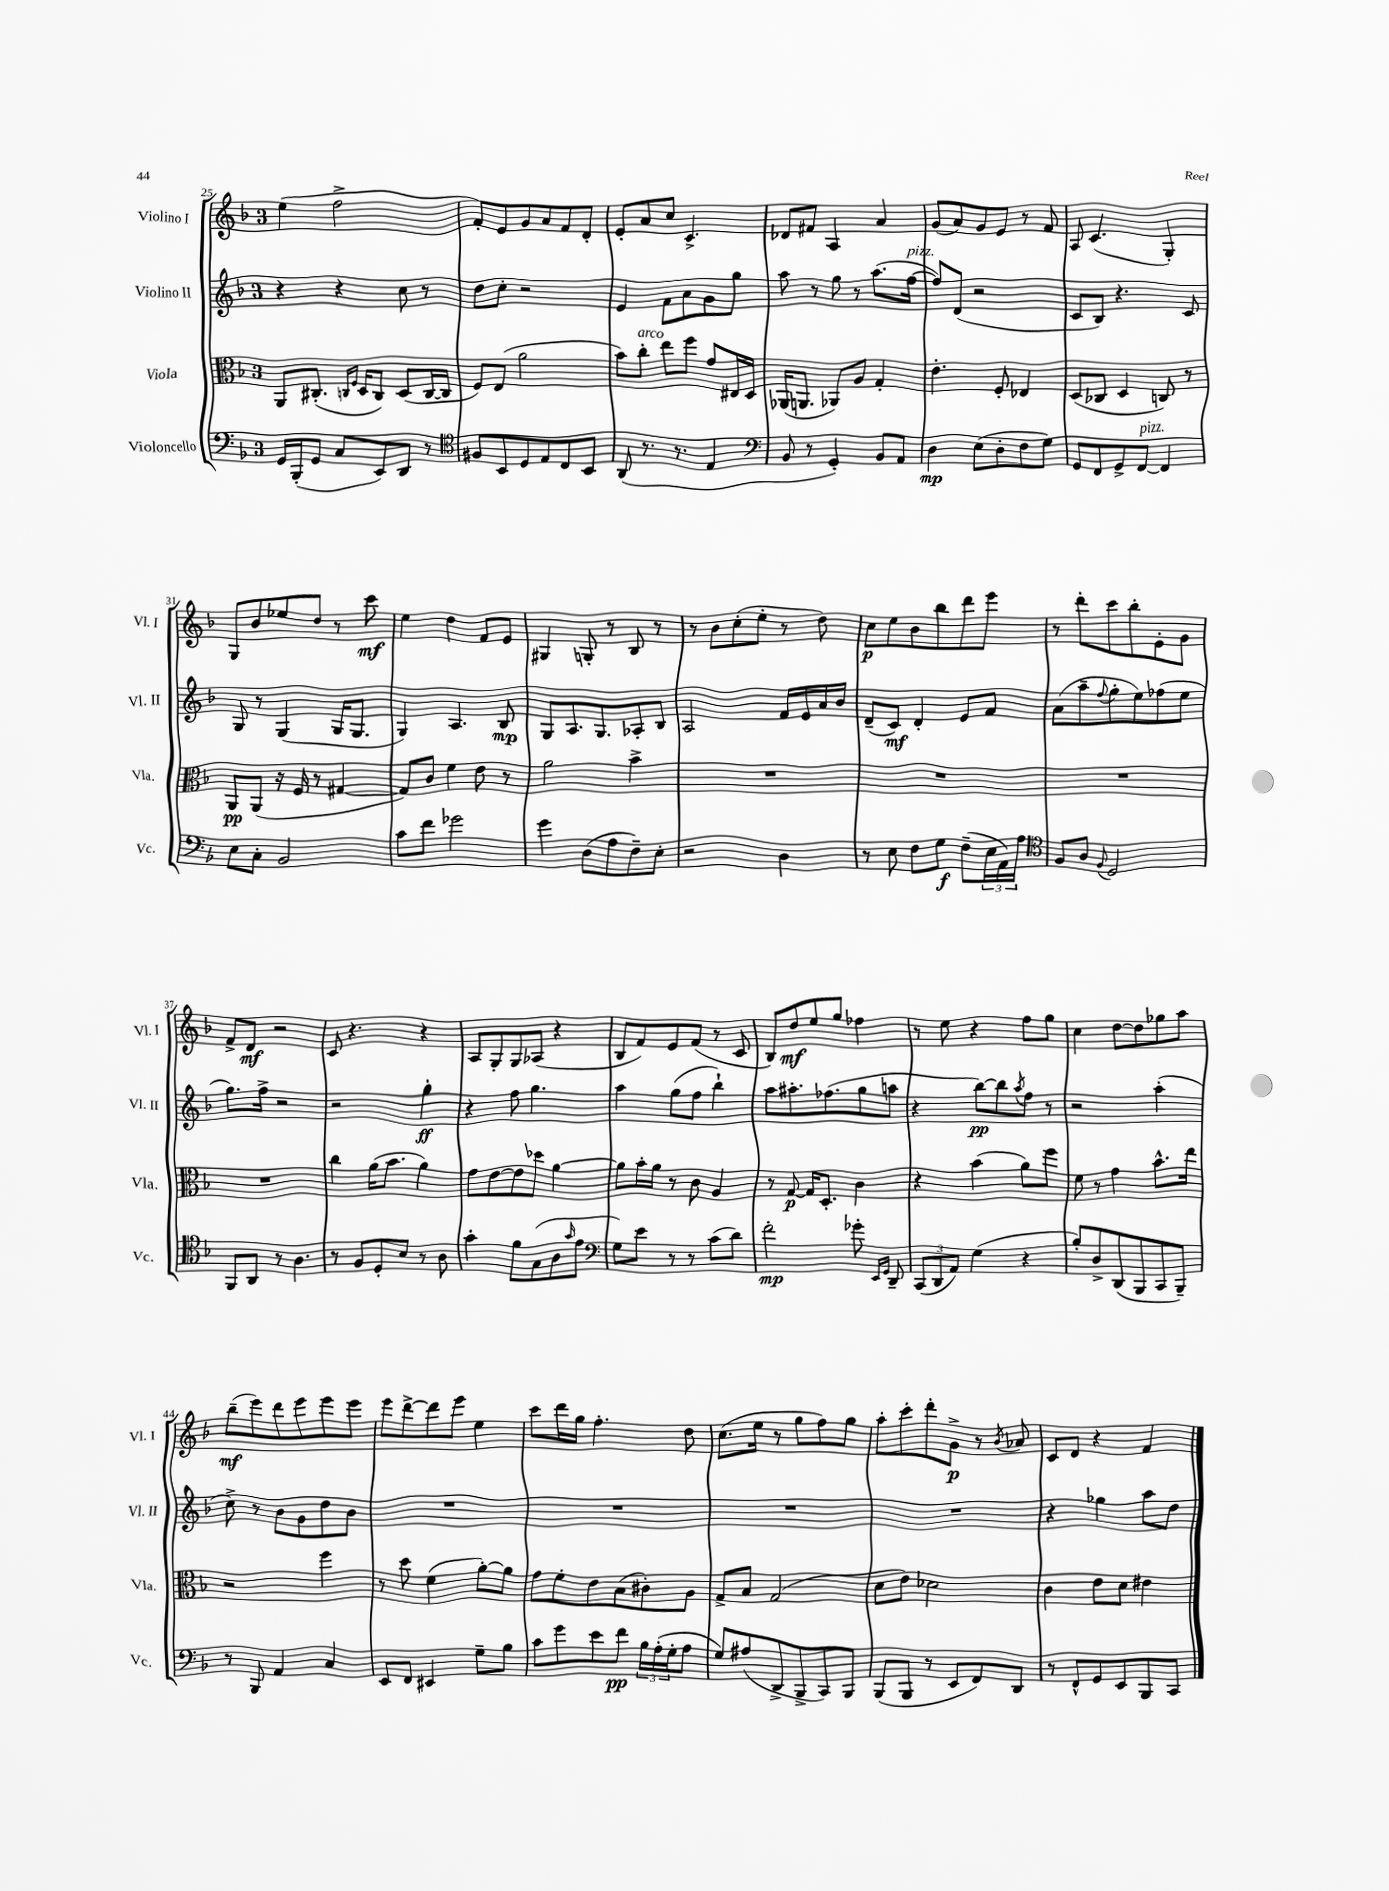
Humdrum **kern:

**kern	**kern	**kern	**kern
*staff4	*staff3	*staff2	*staff1
*clefF4	*clefC3	*clefG2	*clefG2
*k[b-]	*k[b-]	*k[b-]	*k[b-]
*M3/4	*M3/4	*M3/4	*M3/4
16GG/LL	8AA/L	4r	(4ee\
(16BBB-'/J	.	.	.
8GG/J	(8.C#'/J	.	.
8C/L	.	4r	2ff^\
.	16qqC/LL	.	.
.	16qqF/JJ	.	.
.	16D/LK	.	.
8EE/)	8C/J)	.	.
8DD/J	(8D/L	8cc\	.
8r	[16C/L	8r	.
.	16C/]JJ	.	.
=	=	=	=
*clefC4	*	*	*
8F#/L	8F/L)	8dd\L	8f'/L)
8BB-/	(8E/J	8cc'\J	8e/
8D/	2a\	2r	8g/
8E/	.	.	8a/
8C/	.	.	8f/
8BB-/J	.	.	8d'/J
=	=	=	=
(8AA/	8b-\L)	4e/	8e'/L
8.r	8cc'\J	.	8a/
.	8ee\L	8f\L	8cc/J
8.r	.	.	.
.	8ff\J	8a\	4.c^/
4E/	8g/L	8g\	.
.	16E#/L	8gg\J	.
.	16D/JJ	.	.
=	=	=	=
*clefF4	*	*	*
8BB-/	(16AA-/LK	8aa\	8d-/L
.	8.AA/J	.	.
8r	.	8r	8f#/J
4GG'/)	8AA-/L)	8gg\	4A/
.	8A/J	8r	.
8BB-/L	4G'/	(8.aa\L	4a/
8AA/J	.	.	.
.	.	[16ff\Jk	.
=	=	=	=
4D\	4.e'\	8ff/]L)	(8g/L
.	.	(8d/J	8a/)
(8E\L	.	2r	8g/
8D'\	8F'/	.	8e/J
8F\	4E-/	.	8r
8G\J)	.	.	8f/
=	=	=	=
8GG/L	(8D/L	8c/L	8A/
8FF/	8C-/J	8B-/J)	(4.c/
8GG^/	4D/	4.r	.
[8FF/J	.	.	.
4FF/]	8C/)	.	4G'/)
.	8r	8c/	.
=	=	=	=
8E\L	8AA/L	8G/	8G/L
8C'\J	(8AA/J	8r	8b-/
2BB-/	16r	(4G/	8ee-/
.	16F/	.	.
.	8r	.	8dd/J
.	[4G#/	16G/LK	8r
.	.	8.G/J	.
.	.	.	8ccc\
=	=	=	=
8c\L	8G#/]L)	4G/)	4ee\
8f\J	8c/J	.	.
2g-\	4f\	4.A/	4dd\
.	8e\	.	8f/L
.	8r	8B-/	8e/J
=	=	=	=
4g\	2a\	8G/L	4G#/
.	.	8.A/	.
(8D\L	.	.	8G'/
.	.	8.G/	.
8A\	.	.	8r
8F~\)	4b-^\	8A-'/	8B-/
8E'\J	.	8B-/J	8r
=	=	=	=
2r	2.r	2A/	8r
.	.	.	8b-\L
.	.	.	(8cc'\
.	.	.	8ee'\J
4D\	.	16f/LL	8r
.	.	16e/	.
.	.	16a/	8dd\)
.	.	16b-/JJ	.
=	=	=	=
8r	2.r	(8d~/L	8cc\L
8E\	.	8c/J)	8ee\
8F\L	.	4d'/	8b-\
8G\J	.	.	8bb-\
(8F~\L	.	8e/L	8ddd\
24E\L	.	8f/J	8eee\J
24AA\)	.	.	.
24A\JJ	.	.	.
=	=	=	=
*clefC4	*	*	*
8F/L	2.r	(8a\L	8r
8A/J	.	8aa~\	8ddd'\L
8qqF/	.	8qqff/	.
2D/	.	8gg'\	8ccc\
.	.	8ee\)	8bb-'\
.	.	(8ff-\	8e'\
.	.	8ee\J	8g\J
=	=	=	=
8FF/L	2.r	8.gg\L)	8f^/L
8AA/J	.	.	8d/J
.	.	16ff^\Jk	.
8r	.	2r	2r
4.A\	.	.	.
=	=	=	=
8r	4cc\	2r	8c/
8F/L	.	.	4.r
8D'/	(16a\LK	.	.
.	8.b-\J	.	.
8B-/J	.	.	.
8r	4a\)	4gg'\	4r
8A\	.	.	.
=	=	=	=
4g'\	8g\L	4r	8A/L
.	[8e\	.	8G'/
8f\L	8e\]	8ff\	8G/
(8G\	8dd-\J	4.gg\	(8A-/J
8A\	[4a\	.	4r
16qqg/	.	.	.
8e\J	.	.	.
=	=	=	=
*clefF4	*	*	*
8G\L)	8a\]L	4aa\	8B-/L
8e\J	16b-'\L	.	8f/)
.	16a\JJ	.	.
8r	8r	(8gg\L	8e/
8r	8c\	8ff\J	(8f/J
(8c\L	4A/	4bb-`\)	8r
8d\J)	.	.	8c/
=	=	=	=
2f'\	8r	8aa\L	8B-/L)
.	[8G/	8.aa#'\	8dd/
.	16G/]LK	.	8ee/
.	8.D'/J	(8.ff-\	.
.	.	.	8gg/J
8g-'\	4c\	8gg\	4ff-\
16qqEE/LL	.	.	.
16qqGG/JJ	.	.	.
8DD~/	.	8aa\J	.
=	=	=	=
(12CC/L	4r	4r	8r
12DD/	.	.	.
.	.	.	8ee\
12AA/J)	.	.	.
(4G\	(4b-\	[8bb-\L)	4r
.	.	8bb-\]	.
.	.	8qaa/	.
4r	8a\L)	8ff\J	8ff\L
.	8ff\J	8r	8gg\J
=	=	=	=
8B-'/L)	8f\	2r	4cc\
8D^/	8r	.	.
(8DD/	4g\	.	[8dd\L
8BBB-/	.	.	8dd\]
8CC/	8.b-^^\L	(4aa'\	8gg-\
8BBB-~/J)	.	.	8aa\J
.	16ee\Jk	.	.
=	=	=	=
8r	2r	8cc^\)	(8bb-~\L
8BBB-/	.	8r	8eee\)
4AA/	.	8b-\L	8ddd\
.	.	8g\	8eee\
4C/	4ff\	8dd\	8eee\
.	.	8b-\J	8eee\J
=	=	=	=
8EE/L	8r	2.r	8eee\L
8FF/J	8dd\	.	[8ddd^\
4EE#/	(4f\	.	8ddd\]
.	.	.	8eee\J
8G~\L	[8a'\L)	.	4ee\
8B-\J	8a\]J	.	.
=	=	=	=
8c\L	8g\L	2.r	8ccc\L
8g\	8f'\	.	16ddd\L
.	.	.	16gg\JJ
8e\	8e\	.	4.ff'\
8f\J	(8B-\	.	.
24B-\LL	8c#'\)	.	.
(24A'\	.	.	.
24G'\J	.	.	.
8A\J	8A\J	.	8dd\
=	=	=	=
8G/L)	8G^/L	2.r	(8.cc\L
(8A#/	8B-/J	.	.
.	.	.	16ee\Jk
8DD^/	(2G/	.	8r
8BBB-^/	.	.	8gg\L
8CC/)	.	.	8ff\)
8BBB-/J	.	.	8gg\J
=	=	=	=
(8BBB-/L	8d\L	2.r	8aa'\L
8BBB-/J	8e\J)	.	8ccc'\
8r	2d-\	.	8ddd'\
8EE/L	.	.	8g^\J
8FF/)	.	.	8r
.	.	.	8qb-/
8DD/J	.	.	8a-/
=	=	=	=
8r	4c\	4r	8c/L
8FF^^/L	.	.	8d/J
8GG/	8e\L	4gg-\	4r
8EE/	8d\J	.	.
8BBB-/	4e#\	8aa\L	4f/
8CC/J	.	8dd\J	.
==	==	==	==
*-	*-	*-	*-
